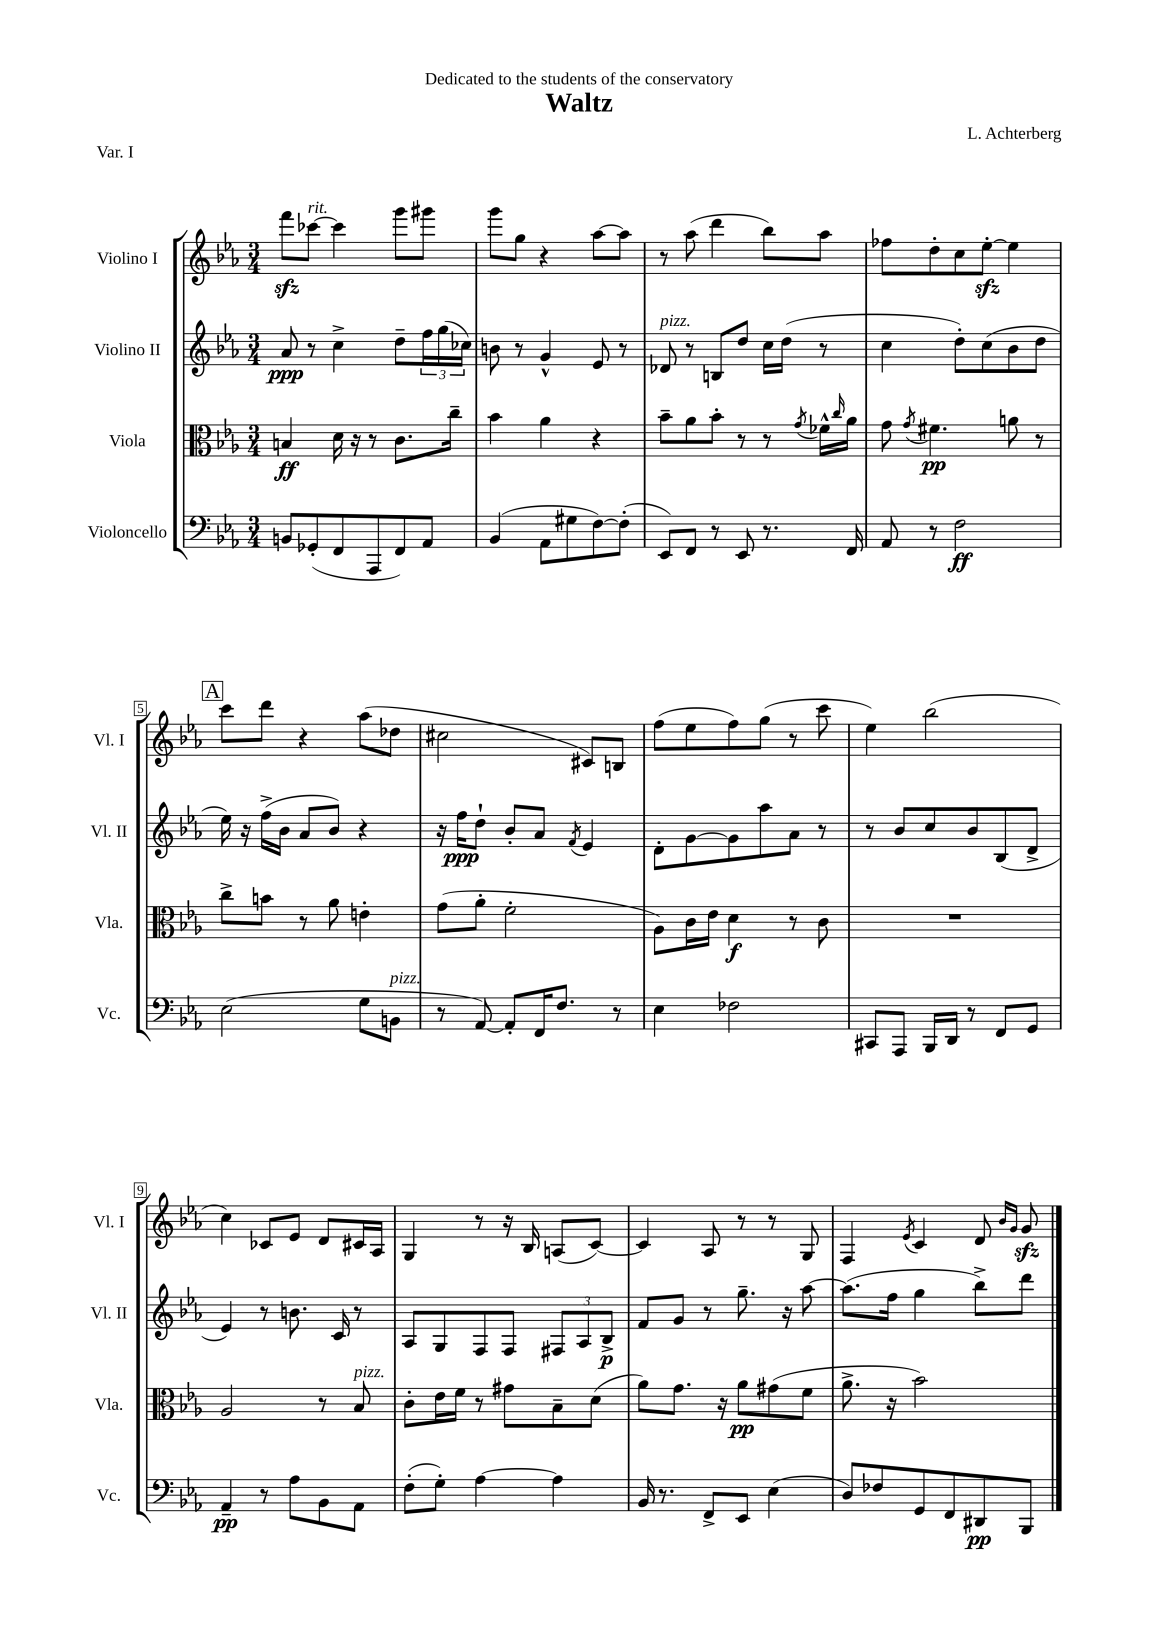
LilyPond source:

\header { title = "Waltz" composer = "L. Achterberg" dedication = "Dedicated to the students of the conservatory" piece = "Var. I" }
<<
\new StaffGroup <<
\new Staff = "s0" \with { instrumentName = "Violino I" shortInstrumentName = "Vl. I" } {
    \clef treble \key ees \major \numericTimeSignature \time 3/4
    f'''8\sfz ces'''8~^\markup { \italic "rit." } ces'''4 g'''8 gis'''8 |
    g'''8 g''8 r4 aes''8~ aes''8 |
    r8 aes''8( d'''4 bes''8) aes''8 |
    fes''8 d''8-. c''8 ees''8~-.\sfz ees''4 |
    \mark \markup { \box "A" } c'''8 d'''8 r4 aes''8( des''8 |
    cis''2 cis'8) b8 |
    f''8( ees''8 f''8) g''8( r8 c'''8 |
    ees''4) bes''2( |
    c''4) ces'8 ees'8 d'8 cis'16 aes16 |
    g4 r8 r16 bes16 a8( c'8~) |
    c'4 aes8 r8 r8 g8 |
    f4 \acciaccatura { ees'8 } c'4 d'8 \grace { bes'16 g'16 } g'8\sfz \bar "|." |
}
\new Staff = "s1" \with { instrumentName = "Violino II" shortInstrumentName = "Vl. II" } {
    \clef treble \key ees \major \numericTimeSignature \time 3/4
    aes'8\ppp r8 c''4-> d''8-- \tuplet 3/2 { f''16 g''16( ces''16) } |
    b'8 r8 g'4-^ ees'8 r8 |
    des'8^\markup { \italic "pizz." } r8 b8 d''8 c''16 d''16( r8 |
    c''4 d''8-.) c''8( bes'8 d''8 |
    \mark \markup { \box "A" } ees''16) r16 f''16->( bes'16 aes'8 bes'8) r4 |
    r16 f''16\ppp d''8-! bes'8-. aes'8 \acciaccatura { f'8 } ees'4 |
    d'8-. g'8~ g'8 aes''8 aes'8 r8 |
    r8 bes'8 c''8 bes'8 bes8( d'8-> |
    ees'4) r8 b'8. c'16 r8 |
    aes8 g8 f8 f8 \tuplet 3/2 { fis8 aes8 bes8->\p } |
    f'8 g'8 r8 g''8.-- r16 aes''8~ |
    aes''8.( f''16 g''4 bes''8->) d'''8 \bar "|." |
}
\new Staff = "s2" \with { instrumentName = "Viola" shortInstrumentName = "Vla." } {
    \clef alto \key ees \major \numericTimeSignature \time 3/4
    b4\ff d'16 r16 r8 c'8. c''16-- |
    bes'4 aes'4 r4 |
    bes'8-- aes'8 bes'8-. r8 r8 \acciaccatura { g'8 } fes'16-^ \grace { c''16 } aes'16 |
    g'8 \acciaccatura { g'8 } fis'4.\pp a'8 r8 |
    \mark \markup { \box "A" } c''8-> b'8 r8 aes'8 e'4-. |
    g'8( aes'8-. f'2-. |
    aes8) c'16 ees'16 d'4\f r8 c'8 |
    R2. |
    aes2 r8 bes8^\markup { \italic "pizz." } |
    c'8-. ees'16 f'16 r8 gis'8 bes8-- d'8( |
    aes'8) g'8. r16 aes'8\pp gis'8( f'8 |
    aes'8.-> r16 bes'2) \bar "|." |
}
\new Staff = "s3" \with { instrumentName = "Violoncello" shortInstrumentName = "Vc." } {
    \clef bass \key ees \major \numericTimeSignature \time 3/4
    b,8 ges,8-.( f,8 aes,,8 f,8) aes,8 |
    bes,4( aes,8 gis8 f8~) f8-.( |
    ees,8) f,8 r8 ees,8 r8. f,16 |
    aes,8 r8 f2\ff |
    \mark \markup { \box "A" } ees2( g8 b,8^\markup { \italic "pizz." } |
    r8 aes,8~) aes,8-. f,16 f8. r8 |
    ees4 fes2 |
    cis,8 aes,,8 bes,,16 d,16 r8 f,8 g,8 |
    aes,4--\pp r8 aes8 bes,8 aes,8 |
    f8-.( g8-.) aes4~ aes4 |
    bes,16 r8. f,8-> ees,8 ees4( |
    d8) fes8 g,8 f,8 dis,8\pp bes,,8 \bar "|." |
}
>>
>>
\layout { \context { \Score \override BarNumber.stencil = #(make-stencil-boxer 0.1 0.3 ly:text-interface::print) } }
